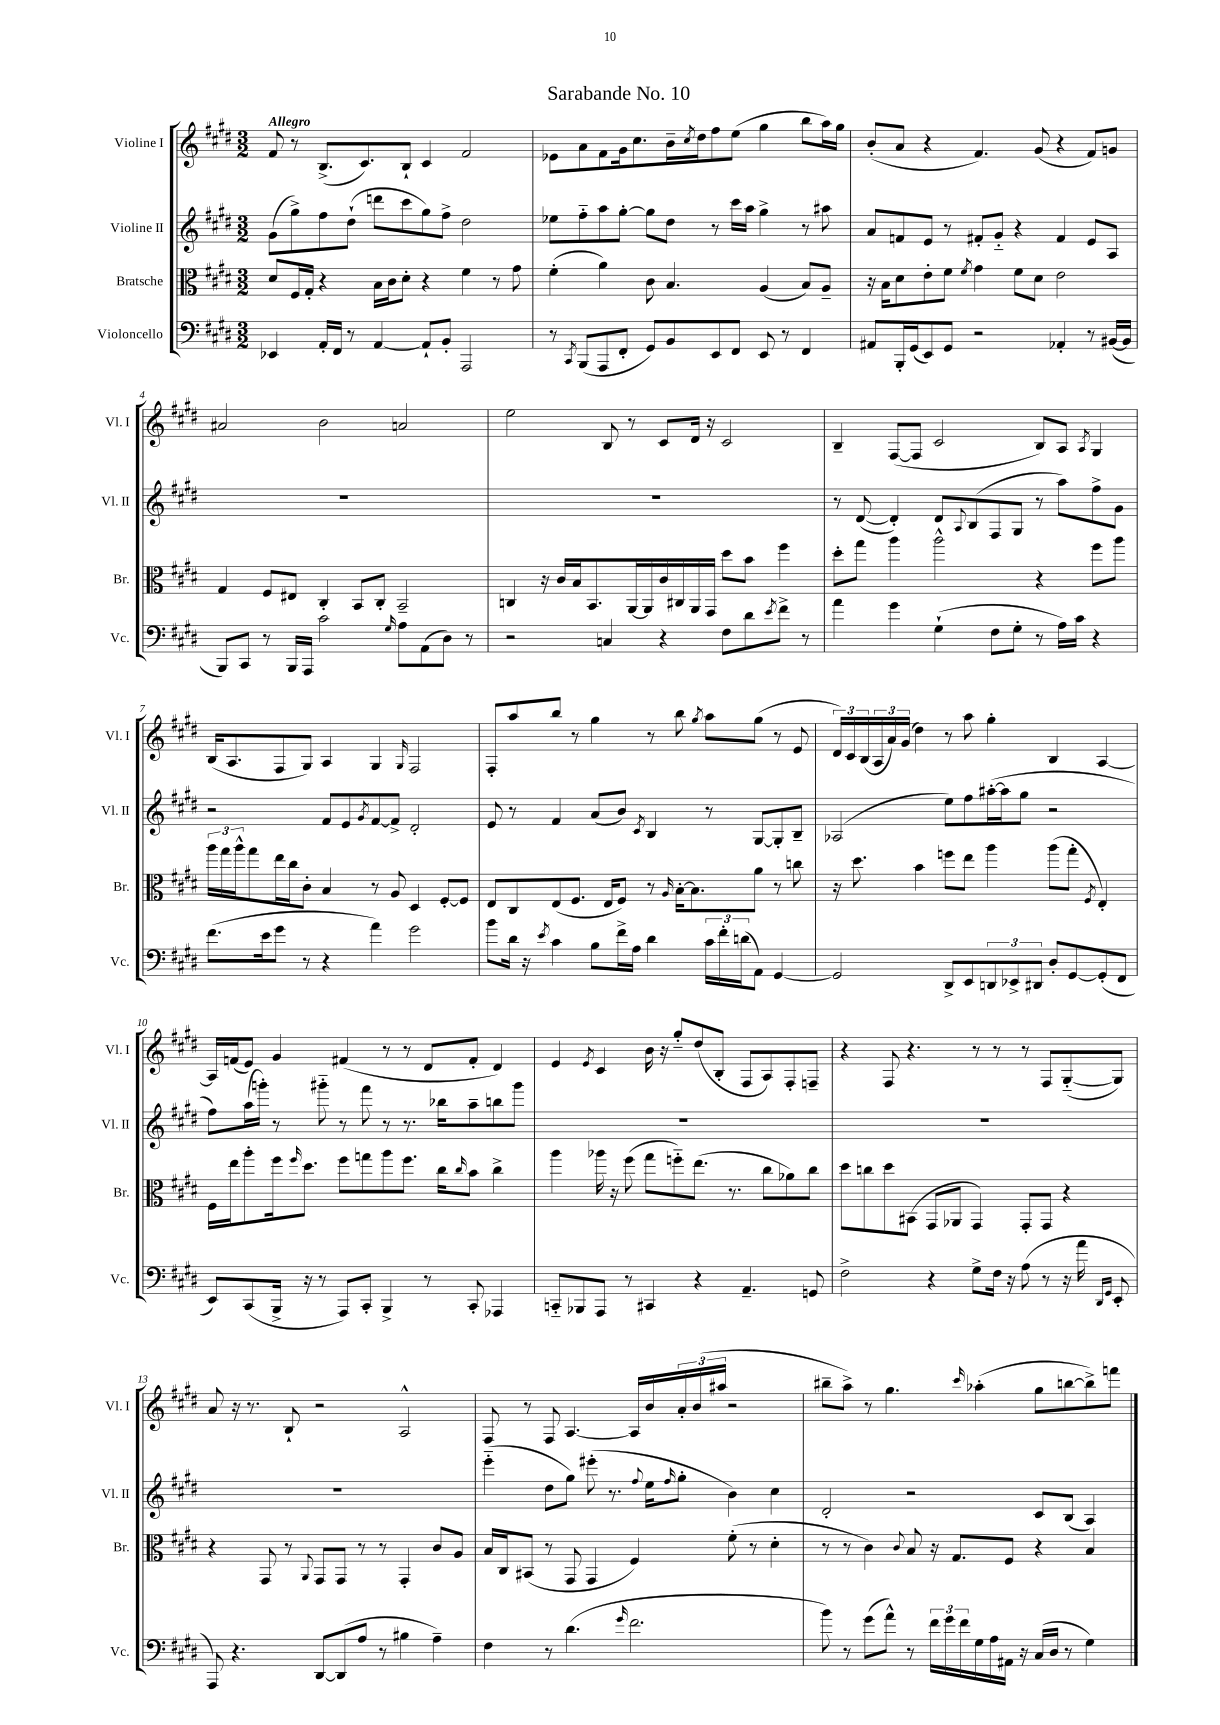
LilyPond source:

\header { title = "Sarabande No. 10" }
<<
\new StaffGroup <<
\new Staff = "s0" \with { instrumentName = "Violine I" shortInstrumentName = "Vl. I" } {
    \clef treble \key e \major \numericTimeSignature \time 3/2 \tempo "Allegro"
    fis'8 r8 b8.->( cis'8.) b8-! cis'4 fis'2 |
    ees'8 a'8 fis'8 gis'16 cis''8. b'16-- \acciaccatura { cis''8 } dis''16 fis''8 e''8( gis''4 b''8 a''16) gis''16 |
    b'8-.( a'8 r4 fis'4.) gis'8( r4 fis'8) g'8 |
    ais'2 b'2 a'2 |
    e''2 b8 r8 cis'8 dis'16 r16 cis'2 |
    b4-- fis8~( fis8 cis'2 b8) a8 \acciaccatura { a8 } gis4 |
    b16( a8. fis8 gis8) a4 gis4 \grace { gis16 } fis2 |
    fis8-. a''8 b''8 r8 gis''4 r8 b''8 \acciaccatura { gis''8 } a''8 gis''8( r8 e'8 |
    \tuplet 3/2 { dis'16) cis'16 b16( } \tuplet 3/2 { a16 a'16) gis'16( } dis''4) r8 a''8 gis''4-. b4 a4~ |
    a16 f'16( e'8) gis'4 fis'4( r8 r8 dis'8 fis'8-. dis'4) |
    e'4 \acciaccatura { e'8 } cis'4 b'16 r16 gis''8-_ dis''8( b8-. fis8 a8) fis8-. f8-- |
    r4 fis8 r4. r8 r8 r8 fis8 gis8~-_( gis8) |
    a'8 r16 r8. b8-! r2 a2-^ |
    fis8 r8 fis8 a4.~ a16 b'16 \tuplet 3/2 { a'16-. b'16( ais''16 } r2 |
    bis''8-- a''8->) r8 gis''4. \grace { cis'''16 } aes''4-.( gis''8 b''8~ b''8->) f'''8 \bar "|." |
}
\new Staff = "s1" \with { instrumentName = "Violine II" shortInstrumentName = "Vl. II" } {
    \clef treble \key e \major \numericTimeSignature \time 3/2
    gis'8( gis''8->) fis''8 dis''8-!( d'''8 cis'''8 gis''8) fis''8-> dis''2 |
    ees''8 fis''8-_ a''8 gis''8~-. gis''8 dis''8 r8 cis'''16 a''16 gis''4-> r8 ais''8 |
    a'8 f'8 e'8 r8 fis'8-. gis'8-_ r4 fis'4 e'8 a8 |
    R1. |
    R1. |
    r8 dis'8~( dis'4-.) dis'8 \appoggiatura { a8 } b8( fis8 gis8 r8 a''8) fis''8-> gis'8 |
    r2 fis'8 e'8 \acciaccatura { gis'8 } fis'8~ fis'8-> dis'2-. |
    e'8 r8 fis'4 a'8( b'8) \acciaccatura { cis'8 } b4 r8 gis8~ gis8-. b8-- |
    aes2( e''8) fis''8 ais''16~-.( ais''16 gis''8 r2 |
    fis''8) a''16( g'''16-.) r8 gis'''8-_ r8 fis'''8 r8 r8. bes''16 a''8-- b''8 gis'''8 |
    R1. |
    R1. |
    R1. |
    e'''4-_( dis''8 gis''8) eis'''8-.( r8. \appoggiatura { fis''8 } e''16 \grace { fis''16 } gis''8-. b'4) cis''4 |
    dis'2-. r2 cis'8 b8( a4) \bar "|." |
}
\new Staff = "s2" \with { instrumentName = "Bratsche" shortInstrumentName = "Br." } {
    \clef alto \key e \major \numericTimeSignature \time 3/2
    dis'8 fis16 gis16-. r4 b16 cis'16 dis'8-. r4 fis'4 r8 gis'8 |
    fis'4-.( a'4) cis'8 b4. a4( b8) a8-- |
    r16 b16 dis'8 e'8-. fis'8 \acciaccatura { fis'8 } gis'4 fis'8 dis'8 e'2 |
    gis4 fis8 eis8 cis4-. b,8 cis8-. b,2-- |
    c4 r16 cis'16 b16 b,8. a,16~ a,16 cis'16 cis16 a,16 gis,16 dis''8 b'8 fis''4 |
    dis''8-. gis''8 a''4 a''2-^ r4 fis''8 a''8 |
    \tuplet 3/2 { a''16 gis''16 a''16-^ } gis''8 e''16 cis''16 cis'8-. b4 r8 a8 dis4 fis8~-. fis8 |
    e8 cis8 e8( fis8. e16 fis8) r8 \grace { a16 } b16~-. b8. a'8 r8 c''8 |
    r16 dis''8. b'4 f''8 e''8 a''4 a''8( gis''8-. \acciaccatura { fis8 } e4-.) |
    fis16 e''16 a''8-. fis''16 \grace { fis''16 } dis''8. fis''8 g''8 a''8 fis''8. cis''16 \grace { cis''16 } b'8 cis''4-> |
    a''4 aes''16 r16 fis''8( gis''8 f''8-_) e''8.( r8. cis''8 aes'8) cis''8 |
    dis''8 c''8 dis''8 bis,8( gis,8 aes,8 gis,4) gis,8-. gis,8 r4 |
    r4 gis,8 r8 \appoggiatura { a,8 } gis,8 gis,8 r8 r8 gis,4-. cis'8 a8 |
    b16 cis16 bis,8( r8 gis,8 gis,4 fis4) fis'8-.( r8 dis'4-. |
    r8 r8 cis'4) \appoggiatura { cis'8 } b8 r16 gis8. fis8 r4 b4 \bar "|." |
}
\new Staff = "s3" \with { instrumentName = "Violoncello" shortInstrumentName = "Vc." } {
    \clef bass \key e \major \numericTimeSignature \time 3/2
    ees,4 a,16-. fis,16 r8 a,4~ a,8-! b,8-. a,,2 |
    r8 \acciaccatura { cis,8 } b,,8( a,,8 fis,8-. gis,8) b,8 e,8 fis,8 e,8 r8 fis,4 |
    ais,8 b,,16-. gis,16( e,8) gis,8 r2 aes,4-. r8 bis,16~( bis,16 |
    b,,8) cis,8 r8 b,,16 a,,16 cis'2 \grace { gis16 } a8 a,8( dis8) r8 |
    r2 c4 r4 fis8 dis'8 \acciaccatura { e'8 } fis'8-> r8 |
    a'4 gis'4 gis4-!( fis8 gis8-. r8 a16) cis'16 r4 |
    fis'8.( e'16 gis'8 r8 r4 a'4) gis'2 |
    b'8 dis'16 r16 \acciaccatura { e'8 } cis'4 b8 fis'16-> a16 dis'4 \tuplet 3/2 { cis'16 fis'16-. d'16( } a,8) gis,4~ |
    gis,2 dis,8-> e,8 \tuplet 3/2 { d,8 ees,8-> dis,8 } dis8-. gis,8~ gis,8-.( fis,8 |
    e,8) cis,8( b,,16-> r16 r8 a,,8) cis,8-. b,,4-> r8 cis,8-. aes,,4 |
    c,8-_ bes,,8 a,,8 r8 cis,4 r4 a,4.-- g,8 |
    fis2-> r4 gis8-> fis16 r16 a8( r8 r16 a'16 \grace { dis,16 gis,16 } e,8-. |
    a,,8) r4. dis,8~ dis,8( a8 r8 bis4 a4--) |
    fis4 r8 dis'4.( \grace { gis'16 } fis'2. |
    b'8) r8 gis'8( a'8-^) r8 \tuplet 3/2 { fis'16 gis'16 fis'16 } gis16 a16 ais,16 r16 cis16( dis16 r8 gis4) \bar "|." |
}
>>
>>
